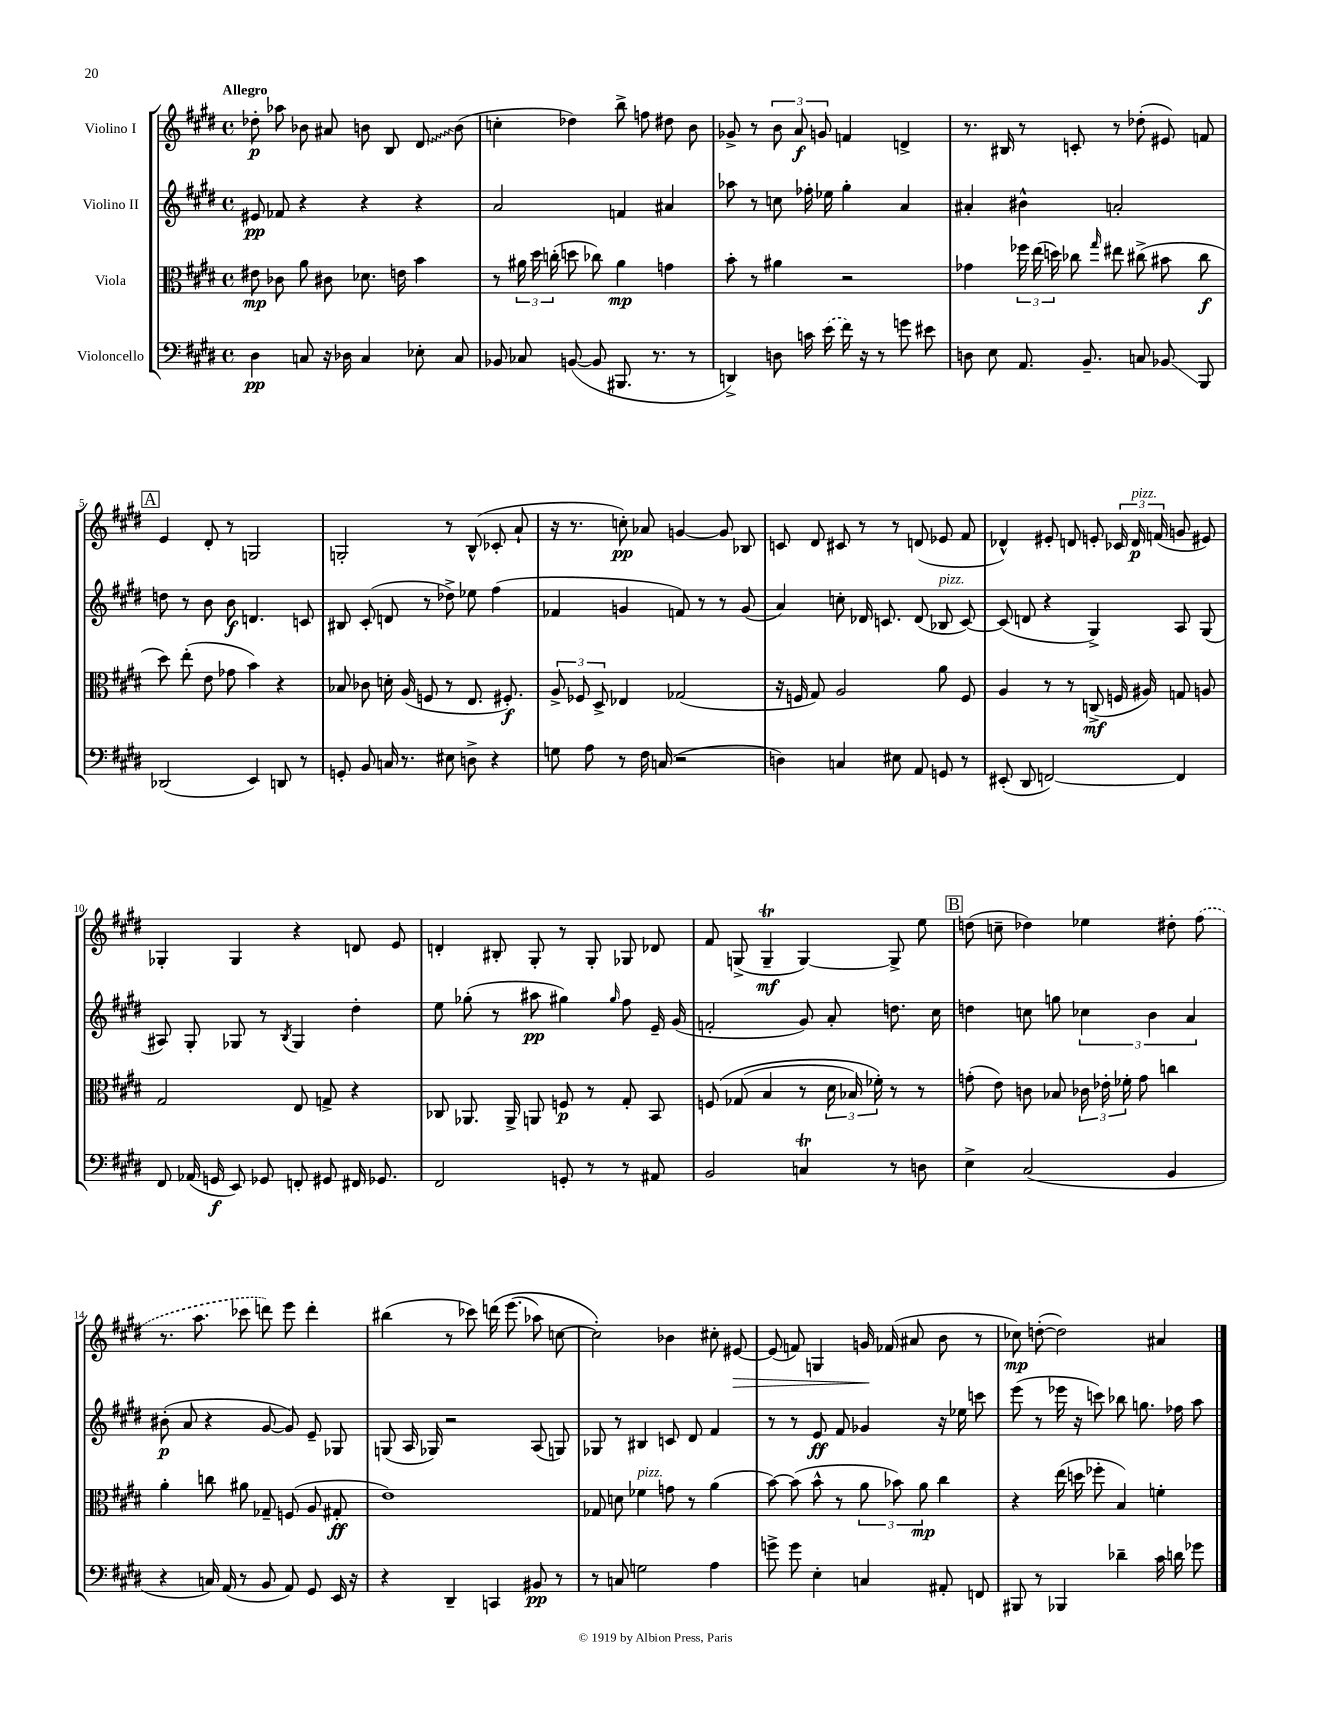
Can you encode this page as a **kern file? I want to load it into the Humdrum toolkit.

**kern	**kern	**kern	**kern
*staff4	*staff3	*staff2	*staff1
*clefF4	*clefC3	*clefG2	*clefG2
*k[f#c#g#d#]	*k[f#c#g#d#]	*k[f#c#g#d#]	*k[f#c#g#d#]
*M4/4	*M4/4	*M4/4	*M4/4
*met(c)	*met(c)	*met(c)	*met(c)
4D#	8e#	8e#	8dd-'
.	8c-	8f-	8aa-
8C	8a	4r	8b-
16r	8c#	.	8a#
16D-	.	.	.
4C	8.d-	4r	8b
.	.	.	8B
.	16e	.	.
8E-'	4b	4r	8d#
8C	.	.	(8b
=	=	=	=
8BB-	8r	2a	4cc'
8C-	24a#	.	.
.	24dd#	.	.
.	(24cc'	.	.
([8BB	8dd	.	4dd-)
8BB]	8cc-)	.	.
8.BBB#	4a#	4f	8bb^
.	.	.	8ff
8.r	.	.	.
.	4g	4a#	8dd#
8r	.	.	8b
=	=	=	=
4DD^)	8b'	8aa-	8g-^
.	8r	8r	8r
8D	4a#	8cc	12b
.	.	.	12a
16c	.	16ff-'	.
.	.	.	12g
(16e	.	16ee-	.
16f#)	2r	4gg#'	4f
16r	.	.	.
8r	.	.	.
8g	.	4a	4d^
8e#	.	.	.
=	=	=	=
8D	4g-	4a#'	8.r
8E	.	.	.
.	.	.	16B#
8.AA	24ff-	4b#^^	8r
.	(24ee	.	.
.	24dd)	.	.
.	8cc-	.	8c'
8.BB~	.	.	.
.	16qqgg#	.	.
.	8ee#	2a'	8r
8C	(8cc#^	.	(8dd-'
8BB-	8b#	.	8e#)
8BBB	8cc#	.	8f
=	=	=	=
(2DD-	8dd#)	8dd	4e
.	(8ee'	8r	.
.	8e	8b	8d#'
.	8g-	8b	8r
4EE)	4b)	4.d	2G
8DD	4r	.	.
8r	.	8c	.
=	=	=	=
8GG'	8B-	8B#	2G'
8BB	8c-	(8c#'	.
16C	16d'	8d	.
8.r	(16A	.	.
.	8F	8r	.
8E#	8r	8dd-^)	8r
8D^	8.E	8ee-	(8B^^
4r	.	(4ff#	8c-'
.	8.F#')	.	.
.	.	.	8a`
=	=	=	=
8G	12A^	4f-	16r
.	.	.	8.r
.	12F-	.	.
8A	.	.	.
.	12D#^	.	.
8r	4E-	4g	8cc')
16F#	.	.	8a-
(16C	.	.	.
2r	(2G-	8f)	[4g
.	.	8r	.
.	.	8r	8g]
.	.	(8g	8B-
=	=	=	=
4D)	16r	4a)	8c
.	16F	.	.
.	8G#)	.	8d#
4C	2A	8cc'	8c#
.	.	16d-	8r
.	.	8.c	.
8E#	.	.	8r
8AA	.	(8d-	(8d
8GG	8a	8B-	8e-
8r	8F	[8c)	8f#
=	=	=	=
(8EE#'	4A	(8c]	4d-^^)
8DD#	.	8d	.
[2FF)	8r	4r	8e#'
.	8r	.	8d
.	(8C^	4G#^)	8e'
.	16F	.	24c-
.	.	.	24d
.	16A#)	.	.
.	.	.	(24f
4FF]	8G	8A	8g
.	8A	(8G#	8e#)
=	=	=	=
8FF#	2G#	8A#)	4G-'
(16AA-	.	8G#'	.
16GG	.	.	.
8EE)	.	8G-	4G-
8GG-	.	8r	.
.	.	8qB	.
8FF'	8E	4G-	4r
8GG#	8G^	.	.
16FF#	4r	4dd#'	8d
8.GG-	.	.	.
.	.	.	8e
=	=	=	=
2FF#	8C-	8ee	4d'
.	8.AA-	(8gg-'	.
.	.	8r	8B#'
.	16AA-^	.	.
.	8AA	8aa#	8G#'
8GG'	8F	4gg#)	8r
8r	8r	.	8G#'
.	.	16qqgg#	.
8r	8G#'	8ff#	8G-
8AA#	8BB	16e~	8d-
.	.	(16g#	.
=	=	=	=
2BB	&(8F	2f'	8f#
.	(8G-	.	(8G^
.	4B	.	4G~
4C	8r	8g#)	[4G)
.	24d#	8a'	.
.	24B-)	.	.
.	24f-'&)	.	.
8r	8r	8.dd	8G^]
8D	8r	.	8ee
.	.	16cc#	.
=	=	=	=
4E^	(8g'	4dd	(8dd
.	8e)	.	8cc~
(2C#	8c	8cc	4dd-)
.	8B-	8gg	.
.	24c-	6cc-	4ee-
.	24e-'	.	.
.	24f-'	.	.
.	8g	.	.
.	.	6b	.
4BB	4cc	.	8dd#'
.	.	6a	.
.	.	.	(8ff#
=	=	=	=
4r	4a'	(8b#'	8.r
.	.	8a	.
.	.	.	8.aa
16C)	8cc	4r	.
(16AA	.	.	.
8r	8a#	.	8ccc-
8BB	8G-~	[8g#	8ddd)
8AA)	(8F	8g#])	8eee
8GG#	8A	8e~	4ddd'
16EE	8G#'	8G-	.
16r	.	.	.
=	=	=	=
4r	1e)	(8G	(4bb#
.	.	16A	.
.	.	16G-)	.
4DD#~	.	2r	8r
.	.	.	8ccc-)
4CC	.	.	&(16ddd
.	.	.	(8.eee
8BB#	.	(8A	8aa-)
8r	.	8G)	[8cc
=	=	=	=
8r	8G-	8G-	2cc']&)
8C	8d	8r	.
2G	4f-	4B#	.
.	8g	8c	4b-
.	8r	8d#	.
4A	(4a	4f#	8cc#'
.	.	.	[8e#
=	=	=	=
8g^	[8b)	8r	(8e#]
8g	(8b]	8r	8f)
4E'	8b^^	8e	4G
.	8r	8f#	.
4C	12a	4g-	16g
.	.	.	(16f-
.	12b-)	.	.
.	.	.	8a#
.	12a	.	.
8AA#'	4cc#	16r	8b
.	.	16ee-	.
8FF	.	8ccc	8r
=	=	=	=
8BBB#	4r	(8eee	8cc-)
8r	.	8r	([8dd'
4BBB-	(16ee	16eee-	2dd])
.	16dd	16r	.
.	8ff-'	8ccc)	.
4d-~	4B)	8bb-	.
.	.	8.gg	.
16c#	4f'	.	4a#
16d	.	16ff-	.
8g-	.	8aa	.
==	==	==	==
*-	*-	*-	*-
